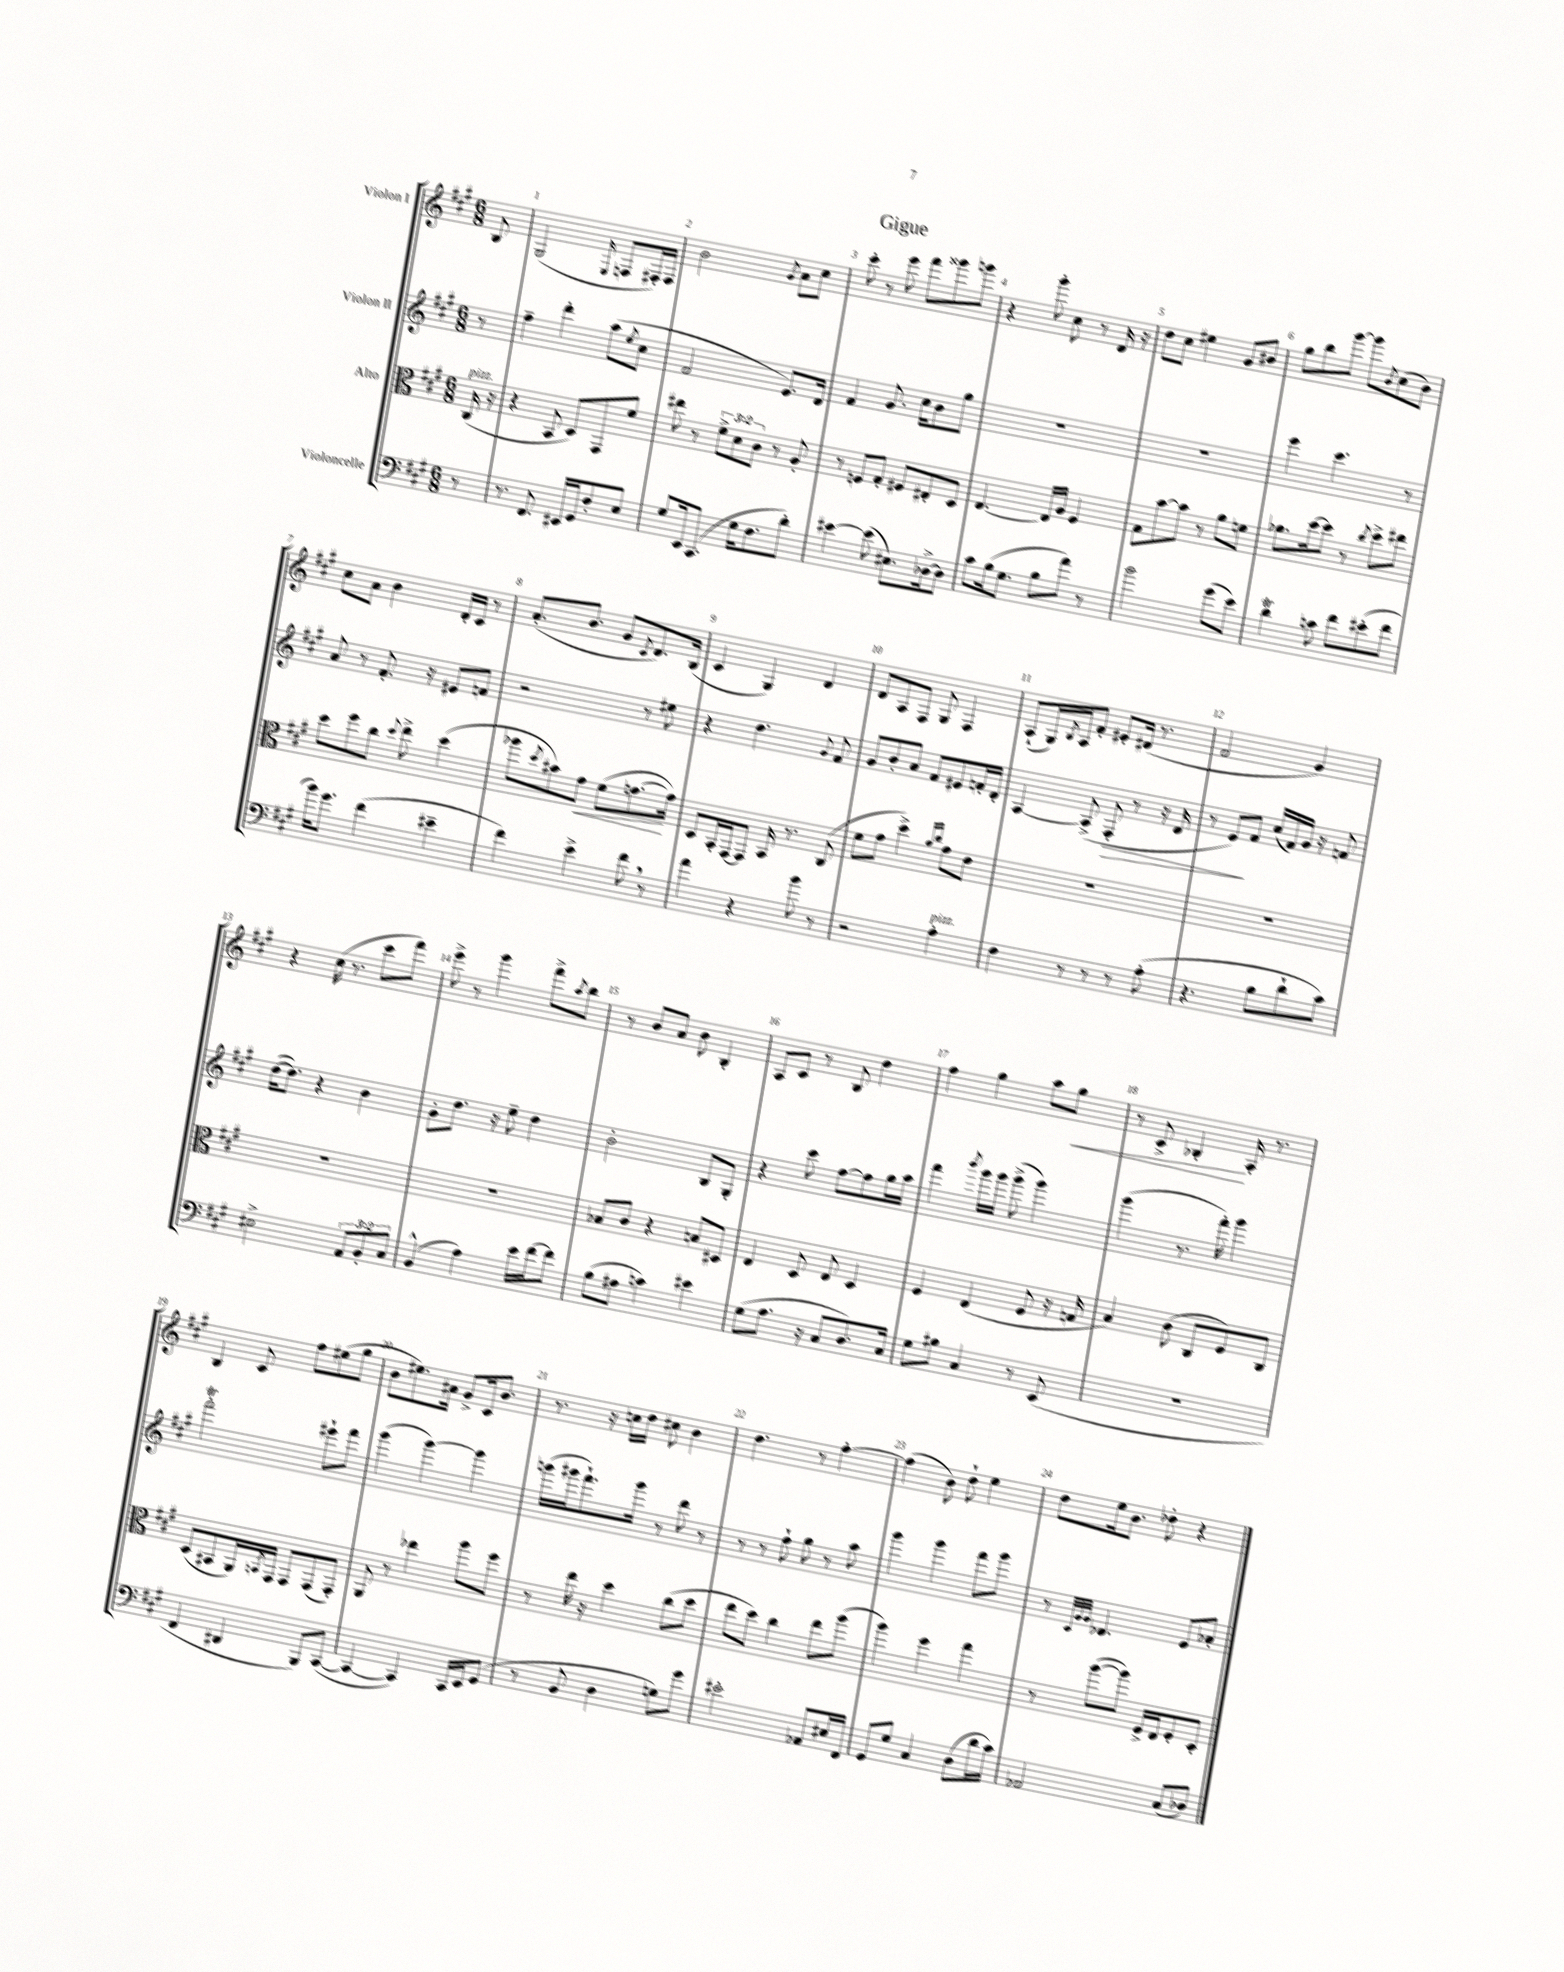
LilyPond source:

\header { title = "Gigue" }
<<
\new StaffGroup <<
\new Staff = "s0" \with { instrumentName = "Violon I" } {
    \clef treble \key a \major \numericTimeSignature \time 6/8 \partial 8
    b8 |
    gis2( \grace { e16 } f8 fis16-.) fis16 |
    b'2 \acciaccatura { gis'8 } a'8 cis''8 |
    cis'''8-. r8 e'''8 fis'''8 gisis'''8 g'''8 |
    r4 gis'''8-. cis''8 r8 d'16 r16 |
    d''8 cis''8 eis''4 gis'8 bis'8 |
    gis''8 b''8 gis'''8~ gis'''8 \acciaccatura { b'8 } cis''8( b'8) |
    cis''8 a'8 b'4 d'16-. cis'16 r8 |
    a'8.-.( b'8. gis'8 \acciaccatura { cis'8 } d'8.) b16( |
    cis'4 gis4) d'4 |
    d'8 a8 fis8 gis8 fis4 |
    a8-!( gis16) \acciaccatura { b8 } a16 fis'8-. eis'8-. dis'16( r8. |
    fis'2 gis'4) |
    r4 cis''16( r8. cis'''8 fis'''8) |
    e'''8-> r8 gis'''4 fis'''8-> \acciaccatura { a''8 } b''8 |
    r8 b'8 a'8 b'8 b4-. |
    a8 cis'8 r8 b8 d''4 |
    fis''4 gis''4 a''8 gis''8\< |
    r8 cis'8-> bes4-.\! a16-. r8. |
    b4 cis'8 fis''8 eis''8( gis''8 |
    b'8 eis''8.) ais'16 gis'8-> cis'16 b'8. |
    r8. r16 c''16 d''16 cis''8 b'4 |
    d''4. r8 fis''4~-. |
    fis''4( b'8) d''8-! e''4 |
    d''8 e''16 b'8. des''8-. r4 \bar "|." |
}
\new Staff = "s1" \with { instrumentName = "Violon II" } {
    \clef treble \key a \major \numericTimeSignature \time 6/8 \partial 8
    r8 |
    fis''4-- d'''4-. a''8( \acciaccatura { e''8 } cis''8 |
    fis'2 e'8.) d'16 |
    fis'4 gis'8. cis''16 b'8 gis''8 |
    R2. |
    R2. |
    e'''4 cis'''4. r8 |
    a'8 r8 fis'8.-. r16 eis'8 f'8 |
    r2 r8 eis''8 |
    r4 d''4. \appoggiatura { gis'8 } fis'8 |
    gis'8 b'8-. a'8 fis'8 eis'8 f'16-. d'16-. |
    a4~ a8->( fis8-.\> r8 r16 d'16 |
    r8 e'8\!) fis'8 cis''16( fis'16) gis'16 r16 f'8 |
    d''16~( d''8.) r4 b'4 |
    gis'8-. d''8. r16 e''8-- d''4 |
    b'2-. b8 gis8-. |
    r4 cis'''8 fis''8~ fis''8 gis''16 a''16 |
    fis'''4 \acciaccatura { b'''8 } gis'''16 gis'''16 gis'''8->( gis'''4) |
    gis'''4( r8. fis'''16-.) gis'''4 |
    fis'''2-.\trill eis'''8-! fis'''8 |
    gis'''4( gis'''4~) gis'''4 |
    g'''16( gis'''16 fis'''8.-!) gis'''16 r8 d'''8 r8 |
    r8 r8 fis''8-! gis''8 r8 a''8 |
    gis'''4 gis'''4 fis'''8 gis'''8 |
    r8 \grace { cis'32 gis'32 gis'32 } des'4. e'8 aes'8-. \bar "|." |
}
\new Staff = "s2" \with { instrumentName = "Alto" } {
    \clef alto \key a \major \numericTimeSignature \time 6/8 \override Staff.TupletNumber.text = #tuplet-number::calc-fraction-text \partial 8
    cis16^\markup { \italic "pizz." }( r16 |
    r4 b,8 d8) gis,8 fis'8 |
    eis''8 r8 \tuplet 3/2 { fis'8-> d'8 cis'8 } r8 a8-. |
    r8 f8 gis8-. fis8 eis8-. d8 |
    e4.~ e16 a16 fis4 |
    gis8 b'8~ b'8 r8 a'8 f'8 |
    aes'8. d''16~ d''8 r8 \acciaccatura { cis''8 } d''8-> eis''8 |
    d''8 fis''8 cis''8 \appoggiatura { d''8 } e''8-> d''4( |
    aes''8 \acciaccatura { d''8 } bis'8) gis'8\< fis'8( g'8.~\! g'16) |
    d8 b,16-. gis,16~ gis,8 b,16 r8. cis8( |
    fis'8 gis'8 d''4->) \grace { a'16 cis''16 } gis'8 e'8 |
    R2. |
    R2. |
    R2. |
    R2. |
    bes8 cis'8 r4 b8 dis8 |
    e4 d8 e8 d4 |
    fis4 e4( fis8 r16 g16 |
    b4) cis'8( cis8 fis8) cis8 |
    d8( bis,8 a,16) \acciaccatura { b,8 } gis,16 gis,8 gis,8( gis,8-.) |
    a,8 r8 ees''4 a''8 fis''8 |
    r8 e''16 r16 d''4 cis''8( d''8 |
    e''8 d''8) cis''4 e''8 a''8( |
    a''4) fis''4 gis''4 |
    r8 a''8~( a''8) fis16-> e16 fis8-. d8-. \bar "|." |
}
\new Staff = "s3" \with { instrumentName = "Violoncelle" } {
    \clef bass \key a \major \numericTimeSignature \time 6/8 \override Staff.TupletNumber.text = #tuplet-number::calc-fraction-text \partial 8
    r8 |
    r8. fis,8. eis,16 gis,16 fis8-. e8 |
    gis8 e,16 cis,8.( gis16 fis8. d'8-.) |
    eis'4~ eis'8( eis8.) des16~-> des8 |
    cis'8 b16( gis8. b8 a'8) r8 |
    b'2 gis'8( e'8) |
    d'4\trill c'8 fis'8 eis'8-.( fis'8 |
    b'16) gis'8. fis'4( eis'4-- |
    fis'4) e'4-> fis'8 \breathe r8 |
    a'4 r4 b'8 r8 |
    r2 a4-.^\markup { \italic "pizz." } |
    fis4 r8 r8 r8 a8-.( |
    r4. b8 d'8-! cis'8) |
    eis2-> \tuplet 3/2 { a,8 b,8-. cis8 } |
    b,4-^( a4) e'16 fis'16~ fis'8 |
    b8( ais8 c'4) eis'4 |
    gis8( a8. r16 cis8 d8.) cis16 |
    gis8 bis8 cis4 r8 e,8( |
    R2. |
    fis,4 dis,4 b,,8) cis,8~( |
    cis,4~ cis,4) cis,16 e,16 gis,8( |
    r8 b,8 d4 g8) gis'8 |
    eis'2-. aes,8 eis16 fis,16 |
    gis,8 gis8 cis4 d8( d'16 cis'16) |
    aes,2 cis8( des8) \bar "|." |
}
>>
>>
\layout { \context { \Score \override BarNumber.break-visibility = ##(#f #t #t) barNumberVisibility = #all-bar-numbers-visible } }
